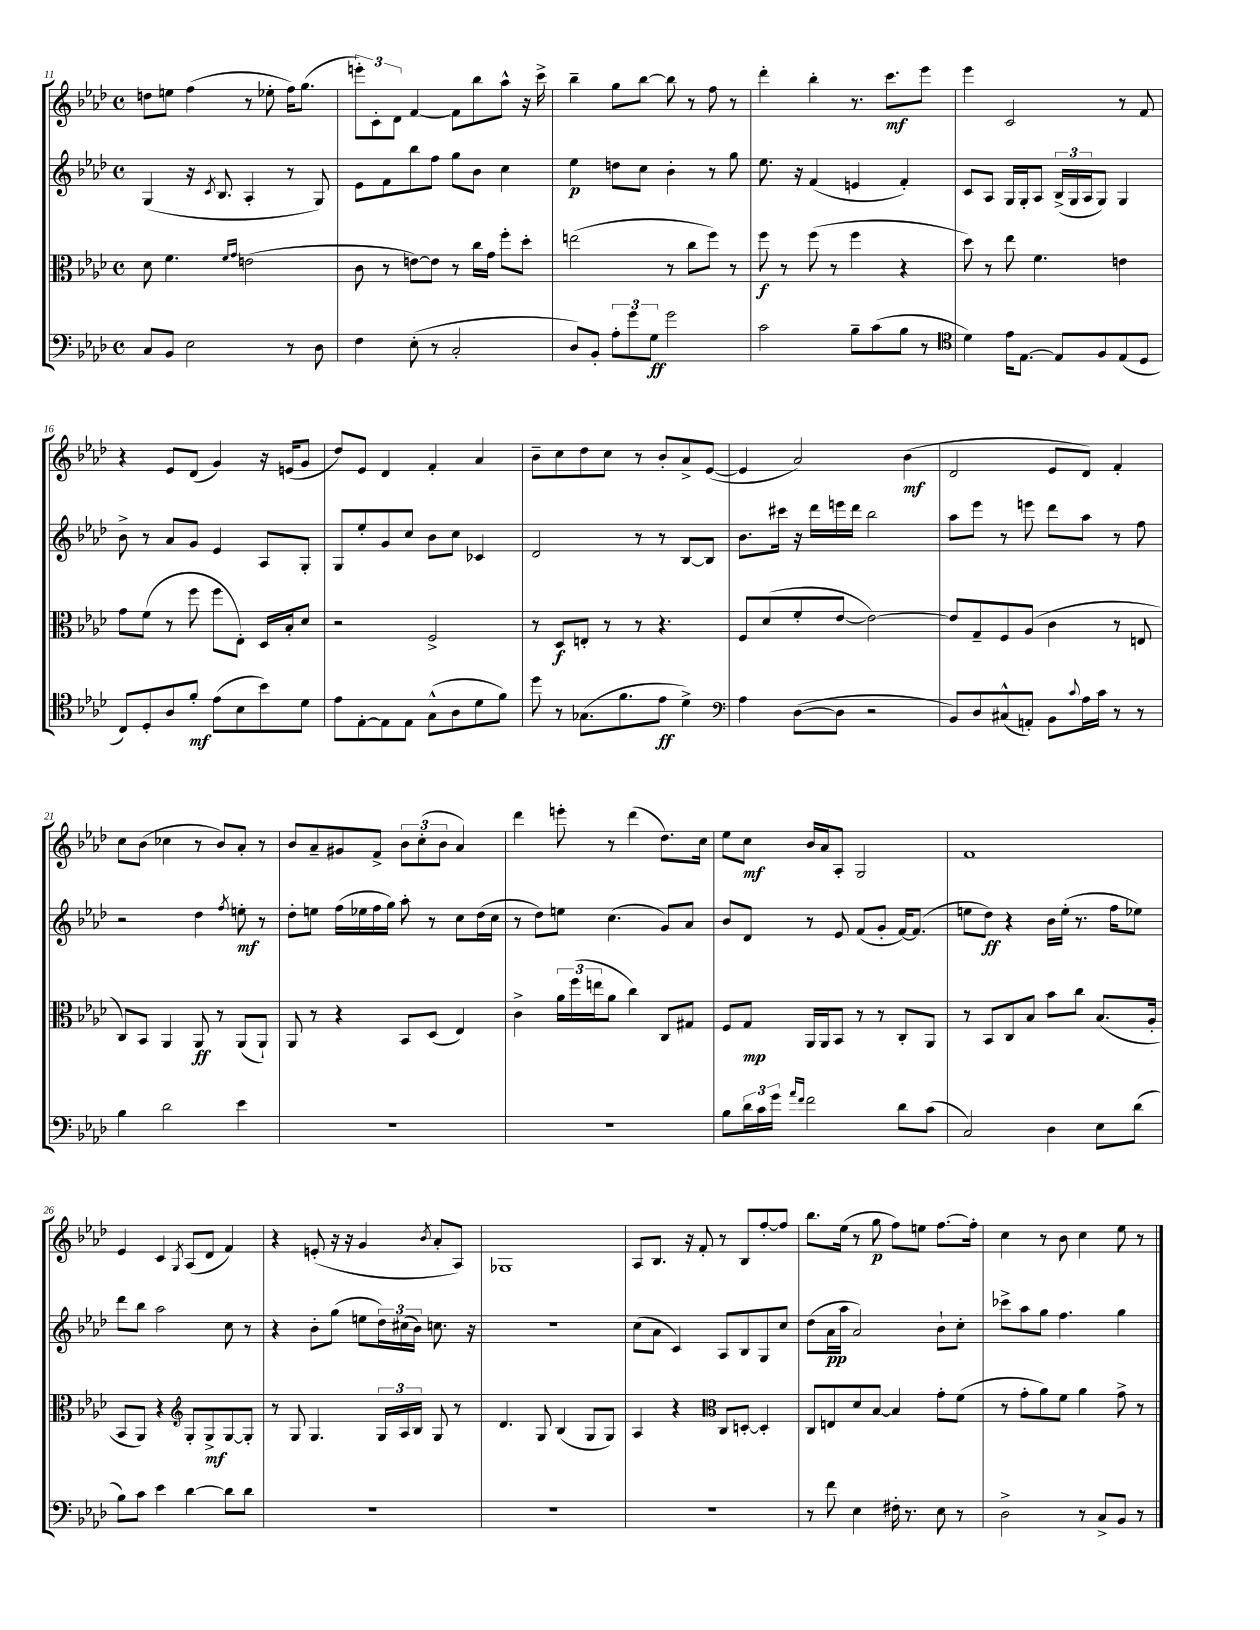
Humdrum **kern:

**kern	**kern	**kern	**kern
*staff4	*staff3	*staff2	*staff1
*clefF4	*clefC3	*clefG2	*clefG2
*k[b-e-a-d-]	*k[b-e-a-d-]	*k[b-e-a-d-]	*k[b-e-a-d-]
*M4/4	*M4/4	*M4/4	*M4/4
*met(c)	*met(c)	*met(c)	*met(c)
8C/L	8d-\	(4G/	8dd\L
8BB-/J	4.f\	.	8ee\J
2E-\	.	16r	(4ff\
.	.	8qc/	.
.	.	8.B-/	.
.	16qqf/LL	.	.
.	16qqg/JJ	.	.
.	(2e\	4A-'/	8r
.	.	.	8ee-'\
8r	.	8r	16ff\LK)
.	.	.	(8.gg\J
8D-\	.	8G/)	.
=	=	=	=
4F\	8c\	8e-\L	12eee'\L)
.	.	.	12c'\
.	8r	8f\	.
.	.	.	12d-\J
(8E-'\	[8e\L)	8bb-\	[4f/
8r	8e\]J	8ff\J	.
2C'/	8r	8gg\L	8f\]L
.	16cc\LL	8b-\J	8bb-\
.	16g\JJ	.	.
.	8ff'\L	4cc\	8aa-^^\J
.	8dd-'\J	.	16r
.	.	.	16ccc^\
=	=	=	=
8D-/L)	(2ee\	4ee-\	4bb-~\
8BB-'/J	.	.	.
12A-'\L	.	8dd\L	8gg\L
12g\	.	.	.
.	.	8cc\J	[8bb-\J
12G\J	.	.	.
2g\	8r	4b-'\	8bb-\]
.	8cc\L	.	8r
.	8ff\J)	8r	8ff\
.	8r	8gg\	8r
=	=	=	=
2c\	8ff\	8.ee-\	4ddd-'\
.	8r	.	.
.	.	16r	.
.	(8ff\	(4f/	4bb-'\
.	8r	.	.
8B-~\L	4ff\	4e/	8.r
(8c\	.	.	.
.	.	.	8.ccc\L
8B-\J	4r	4f'/)	.
8r	.	.	8eee-\J
=	=	=	=
*clefC4	*	*	*
4d-\)	8dd-\)	8c/L	4eee-\
.	8r	8A-/J	.
16e-\LK	8ee-\	16G/LL	2c/
[8.E-\J	.	16G'/J	.
.	4.f\	8A-/J	.
8E-/]L	.	(24B-^/LL	.
.	.	24G/	.
.	.	24A-/J	.
8F/	.	8G/J)	.
(8E-/	4e\	4G/	8r
8D-/J	.	.	8f/
=	=	=	=
8C/L)	8g\L	8b-^\	4r
8D-'/	(8f\J	8r	.
8A-/	8r	8a-/L	8e-/L
8f'/J	8ff\	8g/J	(8d-/J
(8e-\L	8ff\L	4e-/	4g/)
8B-\	8E-'\J)	.	.
8b-\)	16D-/LL	8A-/L	16r
.	16B-'/J	.	(16e/LK
8d-\J	8d-/J	8G'/J	8g/J
=	=	=	=
8e-\L	2r	8G/L	8dd-/L)
[8E-'\	.	8ee-'/	8e-/J
8E-\]	.	8g/	4d-/
8E-\J	.	8cc/J	.
(8G^^\L	2F^/	8b-\L	4f'/
8A-\	.	8cc\J	.
8d-\	.	4c-/	4a-/
8f\J)	.	.	.
=	=	=	=
8dd-\	8r	2d-/	8b-~\L
8r	8D-/L	.	8cc\
(8.G-\L	8E'/J	.	8dd-\
.	8r	.	8cc\J
8.f\	.	.	.
.	8r	8r	8r
8e-\J	4.r	8r	8b-'/L
4d-^\)	.	[8B-/L	8a-^/
.	.	8B-/]J	([8e-/J
=	=	=	=
*clefF4	*	*	*
4A-\	8F/L	8.b-\L	4e-/]
.	(8d-/	.	.
.	.	16ccc#\Jk	.
([8D-\L	8f'/	16r	2a-/)
.	.	16ddd-\LL	.
8D-\]J	[8e-/J	16eee\	.
.	.	16ddd-\JJ	.
2r	2e-\_)	2bb-\	.
.	.	.	(4b-\
=	=	=	=
8BB-/L)	8e-/]L	8aa-\L	2d-/
8D-/	8G~/	8eee-\J	.
(8C#^^/	8F/	8r	.
8AA'/J)	(8A-/J	8eee\	.
8BB-\L	4c\	8ddd-\L	8e-/L
8qqc/	.	.	.
16A-\L	.	8aa-\J	8d-/J)
16c\JJ	.	.	.
8r	8r	8r	4f'/
8r	8E/	8ff\	.
=	=	=	=
4B-\	8C/L)	2r	8cc\L
.	8BB-/J	.	(8b-\J
2d-\	4AA-/	.	4cc-\
.	8AA-/	4dd-\	8r
.	8r	.	8b-/L)
.	.	8qff/	.
4e-\	(8AA-/L	8ee'\	8a-'/J
.	8AA-`/J)	8r	8r
=	=	=	=
1r	8AA-/	8dd-'\L	8b-/L
.	8r	8ee\J	8a-~/
.	4r	(16ff\LL	8g#/
.	.	16ee-\	.
.	.	16ff\	8f^/J
.	.	16gg\JJ)	.
.	8BB-/L	8aa-'\	12b-\L
.	.	.	(12cc'\
.	(8D-/J	8r	.
.	.	.	12b-\J
.	4E-/)	8cc\L	4a-/)
.	.	(16dd-\L	.
.	.	16cc\JJ	.
=	=	=	=
1r	4c^\	8r	4ddd-\
.	.	8dd-\L)	.
.	24a-\LL	8ee\J	8eee'\
.	(24ff\	.	.
.	24ee\J	.	.
.	8a-\J	(4.cc\	8r
.	4cc\)	.	(4ddd-\
.	8C/L	8g/L)	8.dd-\L)
.	8G#/J	8a-/J	.
.	.	.	16cc\Jk
=	=	=	=
8B-\L	8F/L	8b-/L	8ee-\L
24d-\L	8G/J	8d-/J	8cc\J
24c\	.	.	.
24g\JJ	.	.	.
16qqa-/LL	.	.	.
16qqf/JJ	.	.	.
2f\	16AA-/LL	8r	16b-/LL
.	16AA-/J	.	16a-/J
.	8BB-/J	8e-/	8A-'/J
.	8r	(8f/L	2G/
.	8r	8g'/J	.
8d-\L	8C'/L	[16f/LK)	.
.	.	(8.f/]J	.
(8c\J	8AA-/J	.	.
=	=	=	=
2C/)	8r	8ee\L	1f
.	8BB-/L	8dd-\J)	.
.	8C/	4r	.
.	8B-/J	.	.
4D-\	8b-\L	16b-\LL	.
.	.	(16ee'\JJ	.
.	8cc\J	8.r	.
8E-\L	(8.B-/L	.	.
.	.	16ff\LK	.
(8d-\J	.	8ee-\J)	.
.	16A-'/Jk	.	.
=	=	=	=
8B-\L)	8BB-/L	8ddd-\L	4e-/
8c\J	8AA-/J)	8bb-\J	.
4e-\	4r	2aa-\	4c/
*	*clefG2	*	*
.	.	.	8qG/
[4d-\	8G'/L	.	(8A-/L
.	8G^/	.	8d-/J
8d-\]L	[8G/	8cc\	4f/)
8d-\J	8G'/]J	8r	.
=	=	=	=
1r	8r	4r	4r
.	8G/	.	.
.	4.G/	8b-'\L	(8e'/
.	.	(8gg\J	16r
.	.	.	16r
.	.	8ee\L	4g/
.	24G/LL	24dd-\L)	.
.	24A-/	(24cc#\	.
.	24B-/JJ	24b-\JJ)	.
.	.	.	8qb-/
.	8G/	8.cc\	8a-'/L
.	8r	.	8A-/J)
.	.	16r	.
=	=	=	=
1r	4.d-/	1r	1G-
.	8G/	.	.
.	(4B-/	.	.
.	8G/L	.	.
.	8G/J)	.	.
=	=	=	=
1r	4A-/	(8cc\L	8A-/L
.	.	8a-\J	8.B-/J
.	4r	4c/)	.
.	.	.	16r
.	.	.	8f'/
*	*clefC3	*	*
.	8C/L	8A-/L	8r
.	[8D'/J	8B-/	8B-/L
.	4D'/]	8G/	[8ff'/
.	.	8cc/J	8ff/]J
=	=	=	=
8r	8C/L	(8dd-\L	8.bb-\L
8f\	8E/	16a-\L	.
.	.	16aa-\JJ	(16ee-\Jk
4E-\	8d-/	2a-/)	8r
.	[8B-/J	.	8gg\
16F#'\	4B-/]	.	8ff\L)
8.r	.	.	.
.	.	.	8ee\J
8E-\	8g'\L	8b-`\L	[8.ff\L
8r	(8f\J	8cc'\J	.
.	.	.	16ff'\]Jk
=	=	=	=
2D-^\	8r	8ccc-^\L	4cc\
.	8g'\L	8aa-\	.
.	8a-\)	8gg\J	8r
.	8f\J	4.ff\	8b-\
8r	4a-\	.	4cc\
8C^/L	.	.	.
8BB-/J	8g^\	4gg\	8ee-\
8r	8r	.	8r
==	==	==	==
*-	*-	*-	*-
